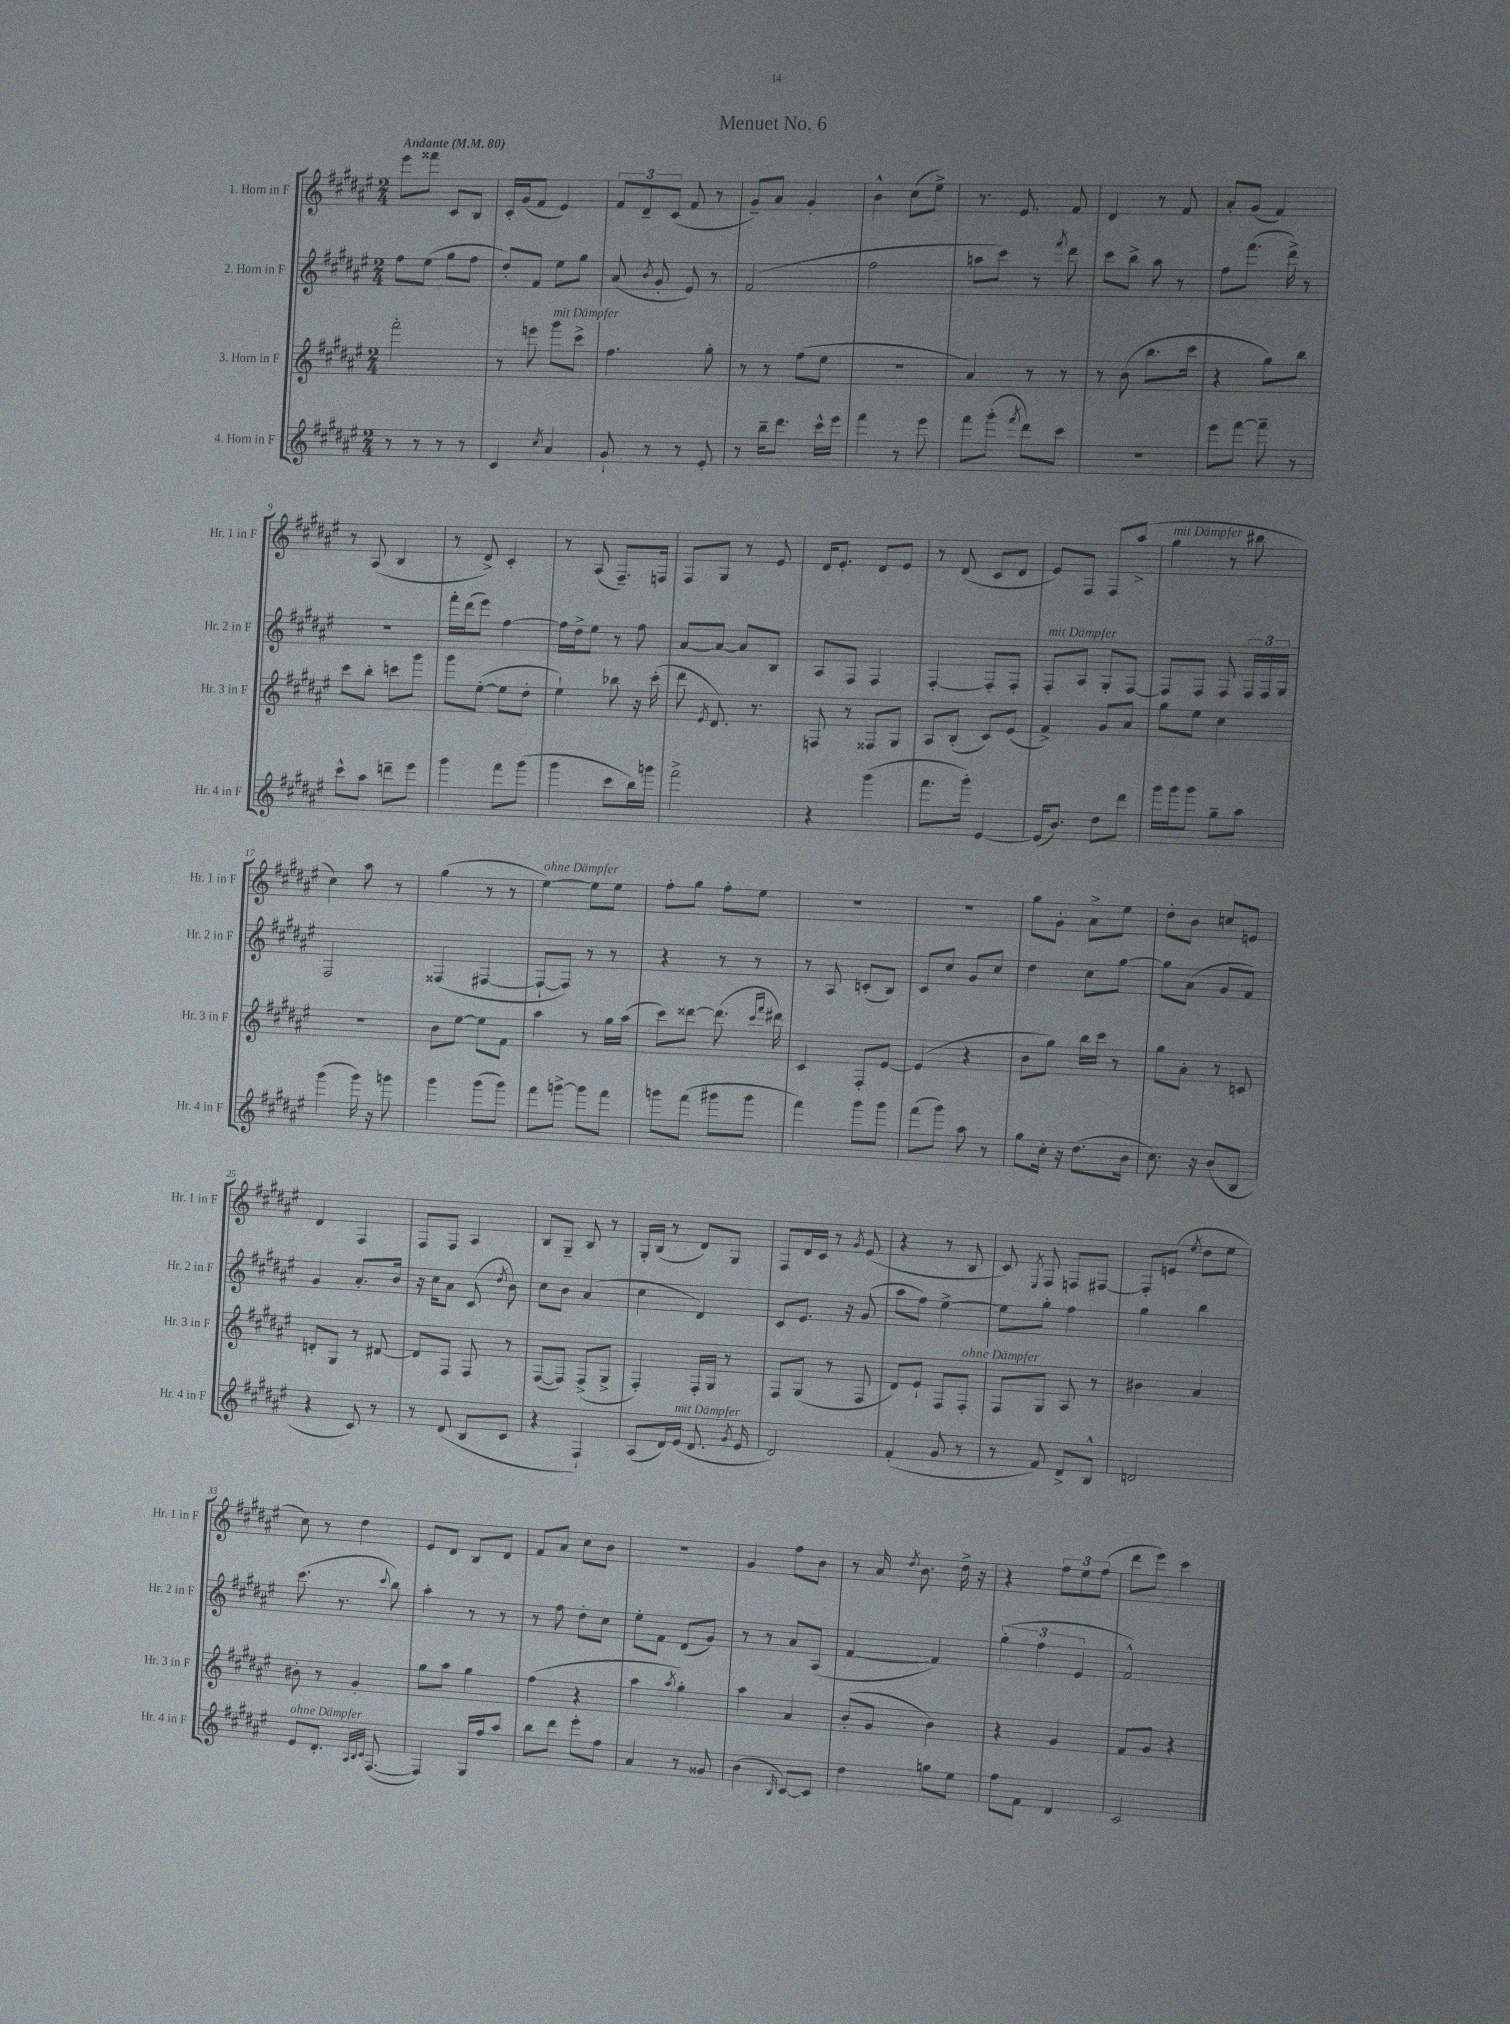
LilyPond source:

\header { title = "Menuet No. 6" }
<<
\new StaffGroup <<
\new Staff = "s0" \with { instrumentName = "1. Horn in F" shortInstrumentName = "Hr. 1 in F" } {
    \clef treble \key fis \major \numericTimeSignature \time 2/4 \tempo "Andante" 4 = 80
    \autoBeamOff eis'''8[ fisis'''8] cis'8[ b8] |
    cis'16[-. gis'16( fis'8] eis'4) |
    \tuplet 3/2 { fis'8[ dis'8-- cis'8]( } fis'8 r8 |
    gis'8[--) ais'8] gis'4-. |
    b'4-^ cis''8[( eis''8]->) |
    r8. eis'8. fis'8 |
    dis'4 r8 fis'8 |
    ais'8[-. gis'8]( fis'4) |
    r8 ais8( b4 |
    r8 dis'8->) cis'4-. |
    r8 ais8( fis8.[--) f16] |
    fis8[ gis8] r8 eis'8 |
    dis'16[ eis'8.]-. dis'8[ eis'8] |
    r8 dis'8( cis'8[ dis'8] |
    eis'8[) fis8] fis8[ ais''8]->( |
    gis''4^\markup { \italic "mit Dämpfer" } r8 bis''8 |
    cis''4) ais''8 r8 |
    gis''4( r8 r8 |
    eis''4~^\markup { \italic "ohne Dämpfer" }) eis''8[ eis''8] |
    fis''8[-. gis''8] fis''8[-. eis''8] |
    R2 |
    r2 |
    gis''8[ gis'8]-. ais'8[-> eis''8] |
    dis''8[-. b'8] c''8[ e'8] |
    dis'4 fis4 |
    fis8[ fis8] ais4 |
    b8[ gis8]-- b8 r8 |
    gis16[-. b16]( r8 dis'8[) gis8] |
    fis8[ dis'16 cis'16] r8 \acciaccatura { gis'8 } eis'8( |
    r4 r8 b8 |
    cis'8) \acciaccatura { eis8 } fis8 f8[ fis8]~ |
    fis8[-. e'8]( \acciaccatura { eis''8 } dis''8[ eis''8] |
    cis''8) r8 dis''4 |
    eis'8[ dis'8] b8[ dis'8] |
    fis'8[ ais'8] cis''8[ b'8] |
    r2 |
    gis'4 fis''8[ b'8] |
    r8 ais'16 \acciaccatura { dis''8 } b'8. dis''16-> r16 |
    r4 \tuplet 3/2 { fis''8[ eis''8 fis''8]( } |
    dis'''8[ eis'''8]) cis'''4 \bar "|." |
}
\new Staff = "s1" \with { instrumentName = "2. Horn in F" shortInstrumentName = "Hr. 2 in F" } {
    \clef treble \key fis \major \numericTimeSignature \time 2/4
    \autoBeamOff fis''8[ eis''8]( gis''8[ fis''8] |
    dis''8[-.) fis'8] eis''8[ gis''8] |
    ais'8( \acciaccatura { b'8 } gis'8-. eis'8) r8 |
    fis'2( |
    fis''2 |
    a''8[ cis'''8]) r8 \acciaccatura { fis'''8 } dis'''8 |
    cis'''8[ b''8]-> ais''8 r8 |
    fis''8[ fis'''8.]( dis'''16->) r8 |
    r2 |
    fis'''16[-. dis'''16( eis'''8]) fis''4~ |
    fis''16[ dis''16-> eis''8] r8 fis''8 |
    ais'8[~ ais'8]~ ais'8[ b8] |
    ais8[ fis8] fis4 |
    fis4~-. fis8[-. fis8]-. |
    fis8[-.^\markup { \italic "mit Dämpfer" } ais8] gis8[-. fis8]~ |
    fis8[ fis8] fis8 \tuplet 3/2 { fis16[ fis16 gis16] } |
    fis2 |
    fisis4( fis4~ |
    fis8[~-! fis8]) r8 r8 |
    r4 r8 r8 |
    r8 ais8 c'8[-.( b8]) |
    cis'8[ cis''8] gis'8[ cis''8] |
    dis''4 cis''8[ gis''8]~ |
    gis''8[ ais'8]( gis'8[ fis'8]) |
    gis'4 ais'8.[-. b'16] |
    r16 cis''16[ ais'8] cis'8( \acciaccatura { dis''8 } b'8) |
    cis''8[ b'8] ais'4( |
    cis''4 dis'4) |
    cis'8[ eis'8.] r16 gis'8( |
    ais''8[ fis''8]) eis''4~-> |
    eis''8[ gis''8]-. fis''4 |
    gis''4 b''4 |
    cis'''8.( r8. \appoggiatura { cis'''8 } b''8) |
    ais''4-. r8 r8 |
    r8 fis''8 dis''8[-. cis''8] |
    eis''8[-. fis'8] dis'8[( gis'8]) |
    r8 r8 ais'8[ ais8]( |
    fis'4~ fis'4) |
    \tuplet 3/2 { gis''4-.( fis''4 eis'4 } |
    fis'2-^) \bar "|." |
}
\new Staff = "s2" \with { instrumentName = "3. Horn in F" shortInstrumentName = "Hr. 3 in F" } {
    \clef treble \key fis \major \numericTimeSignature \time 2/4
    \autoBeamOff fis'''2-. |
    r8 e'''8 gis'''8[^\markup { \italic "mit Dämpfer" } cis'''8]-> |
    fis''4. gis''8-. |
    r8 r8 fis''8[( eis''8] |
    r2 |
    ais'4) r8 r8 |
    r8 b'8( b''8.[ cis'''16] |
    r4 gis''8[) b''8] |
    cis'''8[ b''8]-. c'''8[ gis'''8] |
    gis'''8[ eis''8]~-.( eis''8[ dis''8]-. |
    eis''4-!) bes''8 r16 cis'''16-.( |
    dis'''8 \acciaccatura { eis'8 } dis'8.) r8. |
    f8 r8 fisis8[ gis8] |
    ais8[ b8]-.( cis'8[) eis'8]( |
    fis'4->) gis'8[ ais'8] |
    gis''8[ eis''8] cis''4 |
    R2 |
    b'8[ eis''8]~ eis''8[ fis'8] |
    ais''4 r8 gis''16[ ais''16]( |
    cis'''8[) disis'''8]~ disis'''8.( \grace { cis'''16[ fis'''16] } dis'''16) |
    cis'4 fis8[-. eis'8]~ |
    eis'4( r4 |
    b'8[ gis''8]) b''16[ cis'''16] r8 |
    gis''8[ ais'8]-. r8 c'8 |
    d'8[-. gis8] r8 dis'8~ |
    dis'8[ fis8] fis8 r8 |
    fis8[~( fis8]) fis8[->( gis8]-> |
    fis4-.) fis16[-. gis16] r8 |
    fis8[ gis8]( r8 fis8 |
    dis'8[) eis'8]-! fis8[ fis8]-.^\markup { \italic "ohne Dämpfer" } |
    fis8[ gis8] ais8 r8 |
    bis'4 ais'4 |
    bis'8-. r8 gis'4-. |
    gis''8[ ais''8] gis''4 |
    fis''4( r4 |
    ais''4 \acciaccatura { ais''8 } gis''4-.) |
    ais''4 ais'4 |
    b'8[-.( gis'8] b'4) |
    r4 gis'4 |
    fis'8[ gis'8] r4 \bar "|." |
}
\new Staff = "s3" \with { instrumentName = "4. Horn in F" shortInstrumentName = "Hr. 4 in F" } {
    \clef treble \key fis \major \numericTimeSignature \time 2/4
    \autoBeamOff r8 r8 r8 r8 |
    cis'4 \acciaccatura { cis''8 } ais'4 |
    gis'8-! r8 r8 eis'8-. |
    r8 b''16[-- dis'''8.] cis'''16[-^ eis'''16] |
    fis'''4 r8 eis'''8 |
    fis'''8[ gis'''8]-.( \acciaccatura { fis'''8 } dis'''8[) cis'''8] |
    r2 |
    eis'''8[ fis'''8]~ fis'''8-- r8 |
    cis'''8[-^ ais''8] d'''8[-- eis'''8] |
    gis'''4 fis'''8[ gis'''8]( |
    gis'''4 cis'''8[ b''16) g'''16] |
    fis'''2-> |
    r4 gis'''4( |
    fis'''8.[ gis'''16]-.) eis'4~ |
    eis'16[( b'8.]) dis''8[ dis'''8] |
    gis'''16[ gis'''16 gis'''8] gis''8[-- ais''8] |
    gis'''4( gis'''16) r16 g'''8 |
    gis'''4 gis'''8[( gis'''8]) |
    fis'''8[ g'''8]~-> g'''8[ fis'''8] |
    g'''8[ fis'''8]( gis'''8[ gis'''8] |
    fis'''4) gis'''8[ gis'''8] |
    fis'''8[( gis'''8]) ais''8 r8 |
    gis''8[ cis''16]-. r16 dis''8.[( b'16] |
    cis''8.) r16 b'8[( b8] |
    r4 cis'8) r8 |
    r8 dis'8( b8[ cis'8] |
    r4 fis4-!) |
    ais8[( dis'16) eis'16]^\markup { \italic "mit Dämpfer" }( dis'8. \acciaccatura { gis'8 } eis'16 |
    dis'2) |
    fis'4-.( gis'8 r8 |
    r8 fis'8) dis'8[-> b8]-^ |
    d'2 |
    eis'8[^\markup { \italic "ohne Dämpfer" } dis'8.]-. \grace { ais32[ b32 cis'32] } fis8.~( |
    fis4) gis16[ fis''16 ais''8] |
    b''8[ dis'''8] eis'''8[-. fis''8] |
    ais'4 r8 gisis'8 |
    b'4( \grace { b16 } cis'8[~) cis'8] |
    dis''4 g''8[ eis''8] |
    fis''8[ fis'8] dis'4 |
    cis'2 \bar "|." |
}
>>
>>
